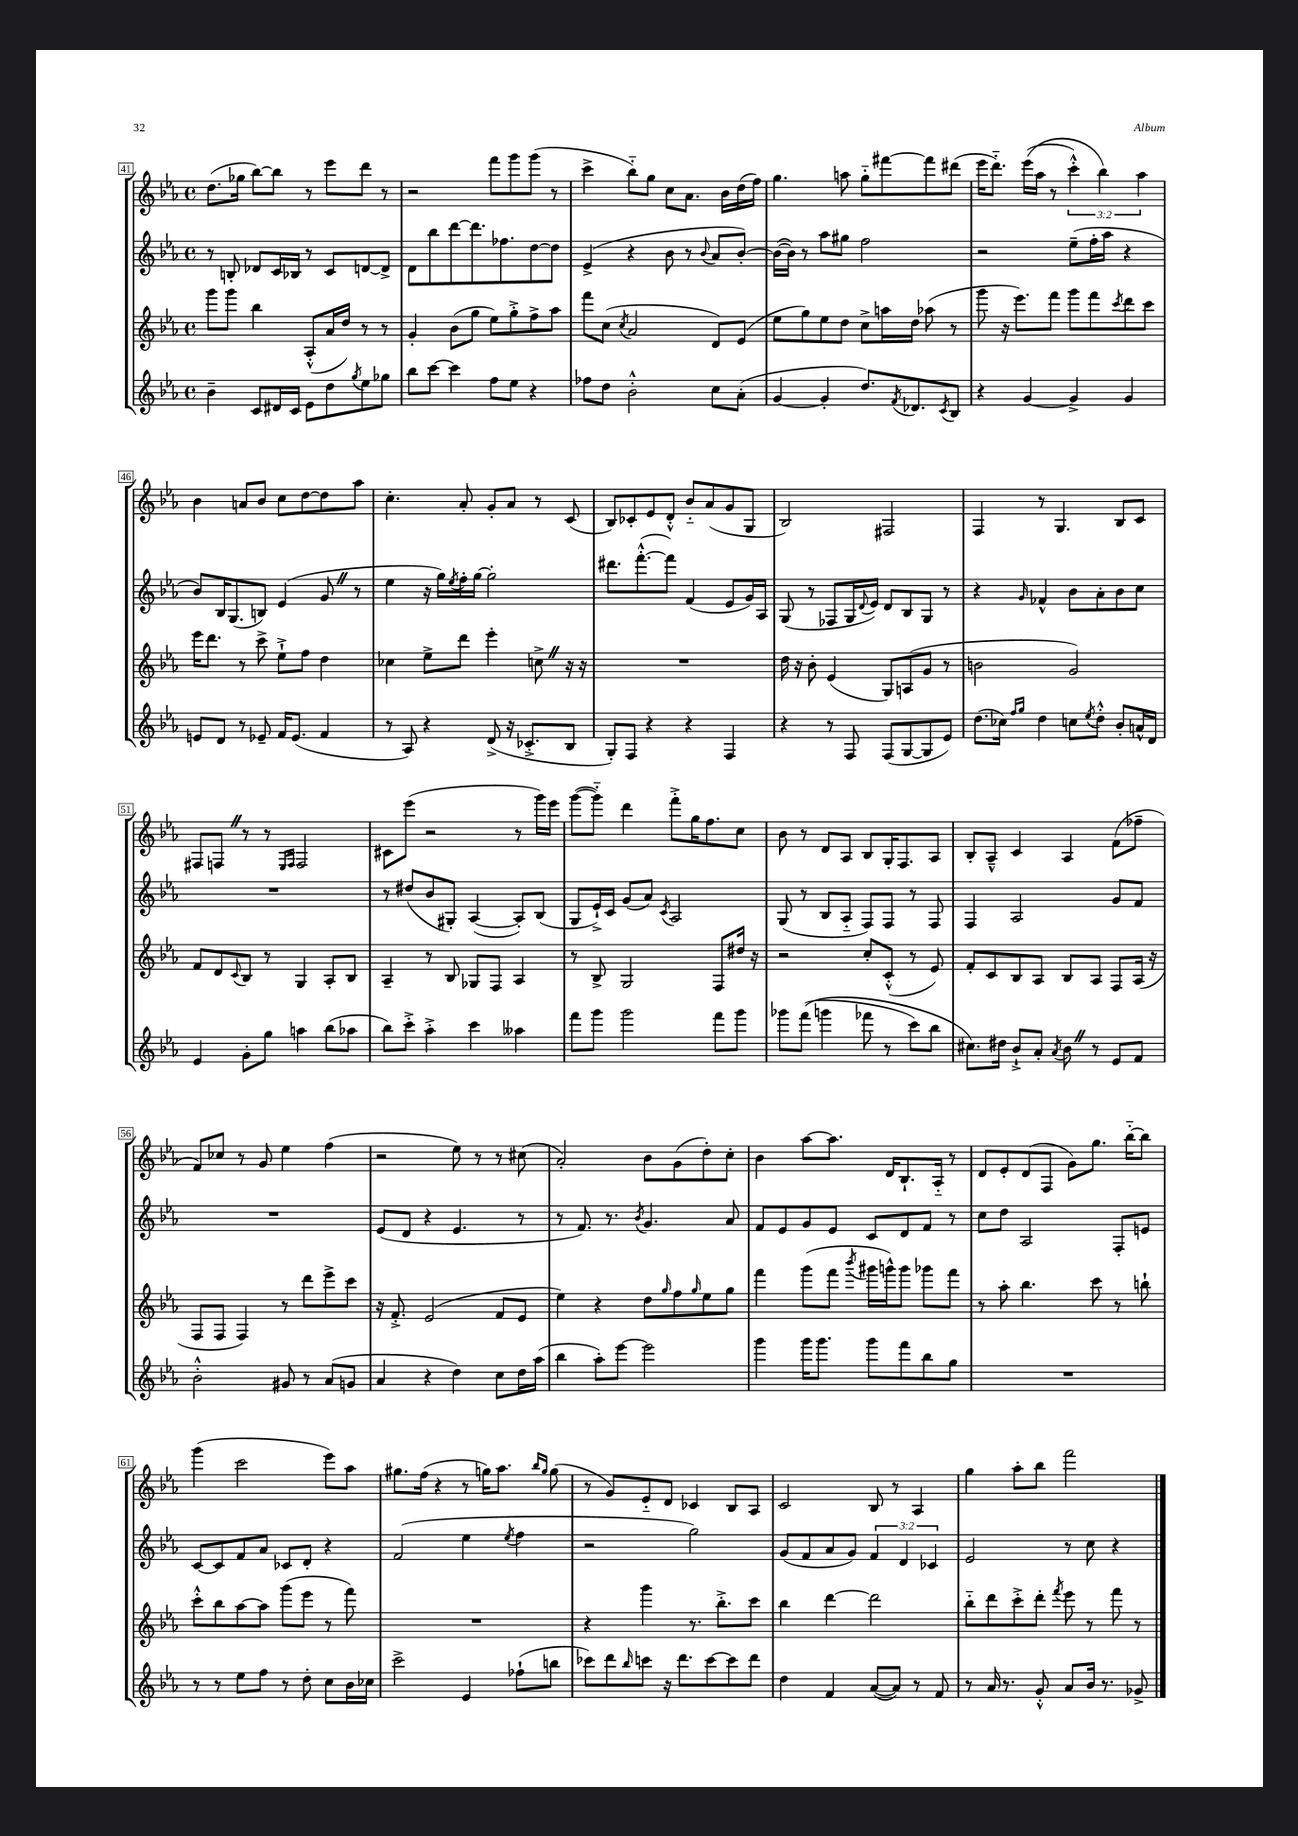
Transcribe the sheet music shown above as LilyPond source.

<<
\new StaffGroup <<
\new Staff = "s0" {
    \clef treble \key ees \major \defaultTimeSignature \time 4/4 \override Staff.TupletNumber.text = #tuplet-number::calc-fraction-text
    d''8.( ges''16 bes''8~) bes''8 r8 ees'''8 d'''8 r8 |
    r2 f'''8 g'''8 g'''8( r8 |
    c'''4-> bes''8-_) g''8 c''8 aes'8. bes'16 d''16( f''16) |
    g''4. a''8 g''8-_ fis'''8~ fis'''8 dis'''8( |
    ees'''16 d'''8.-_) ees'''16(\( aes''16 r8 \tuplet 3/2 { c'''4-.-^) bes''4\) aes''4 } |
    bes'4 a'8 bes'8 c''8 d''8~ d''8 aes''8 |
    c''4.-. aes'8-. g'8-. aes'8 r8 c'8( |
    bes8) ces'8-. ees'8 d'8-.-^ bes'8-_ aes'8( g'8 g8 |
    bes2) fis2 |
    f4 r8 g4. bes8 c'8 |
    fis8 f8 \once \override BreathingSign.text = \markup { \musicglyph "scripts.caesura.straight" } \breathe r8 r8 \grace { ees16 f16 } f2 |
    cis'8 ees'''8( r2 r8 g'''16) ees'''16 |
    g'''8~( g'''8-_) d'''4 f'''8-.-> g''16 f''8. c''8 |
    bes'8 r8 d'8 aes8 bes8 g16-. f8. aes8 |
    bes8-. aes8---^ c'4 aes4 f'8( fes''8-- |
    f'8) ces''8 r8 g'8 ees''4 f''4( |
    r2 ees''8) r8 r8 cis''8( |
    aes'2-.) bes'8 g'8( d''8-.) c''8-. |
    bes'4 aes''8~ aes''8. d'16 bes8.-! aes16-_ r8 |
    d'8 ees'8-. d'8( f8 g'8) g''8. bes''16~-_ bes''8 |
    g'''4( c'''2 ees'''8) aes''8 |
    gis''8. f''16( r4 r8 g''16) aes''8. \grace { bes''16 g''16 } g''8( |
    r8 g'8) ees'8-_ d'8 ces'4 bes8 aes8 |
    c'2 bes8 r8 aes4 |
    g''4 aes''8-. bes''8 f'''2 \bar "|." |
}
\new Staff = "s1" {
    \clef treble \key ees \major \defaultTimeSignature \time 4/4 \override Staff.TupletNumber.text = #tuplet-number::calc-fraction-text
    r8 b8-. des'8 c'16 bes16 r8 c'8 d'8~ d'8-> |
    d'8 bes''8 d'''8~ d'''8. fes''8. d''8~ d''8 |
    ees'4->( r4 bes'8 r8 \appoggiatura { bes'8 } aes'8 bes'8~-.) |
    bes'16~( bes'16) r8 aes''8 gis''8 f''2 |
    r2 ees''8--( f''16-. aes''16 r4 |
    bes'8) bes16 g8.( b8) ees'4( g'8 \once \override BreathingSign.text = \markup { \musicglyph "scripts.caesura.straight" } \breathe r8 |
    ees''4 r16 g''16) \acciaccatura { ees''8 } f''16-. g''16~ g''2-. |
    dis'''8. f'''8.~-.-^( f'''8) f'4( ees'8 g'16) aes16 |
    g8( r8 fes8 g16 \appoggiatura { d'8 } ees'16) d'8 bes8 g8 r8 |
    r4 \grace { g'16 } fes'4-^ bes'8 aes'8-. bes'8 c''8 |
    R1 |
    r8 dis''8( bes'8 gis8-.) aes4~( aes8-.) bes8( |
    g8 ees'16-!->) c'16 g'8( aes'8) \acciaccatura { c'8 } aes2 |
    g8( r8 bes8 aes8-_ f8) f8 r8 f8 |
    f4 aes2 g'8 f'8 |
    R1 |
    ees'8( d'8 r4 ees'4. r8 |
    r8 f'8.) r8. \acciaccatura { bes'8 } g'4. aes'8 |
    f'8 ees'8 g'8 ees'8 c'8 d'8 f'8 r8 |
    c''8 d''8 aes2 f8-. e'8 |
    c'8~ c'8 f'8 aes'8 ces'8 d'8-. r4 |
    f'2( ees''4 \acciaccatura { ees''8 } f''4 |
    r2 g''2) |
    g'8( f'8 aes'8 g'8) \tuplet 3/2 { f'4 d'4 ces'4 } |
    ees'2 r8 c''8 r4 \bar "|." |
}
\new Staff = "s2" {
    \clef treble \key ees \major \defaultTimeSignature \time 4/4
    g'''8 g'''8 bes''4 aes8-.-^( aes'16 d''16) r8 r8 |
    g'4-. bes'8( g''8 ees''8) g''8-.-> f''8-> aes''8 |
    f'''8 c''8( \acciaccatura { c''8 } aes'2 d'8) ees'8( |
    ees''8 g''8) ees''8 d''8 c''8-> a''16 d''16 aes''8( r8 |
    g'''8 r16 ees'''8.) f'''8 g'''8 f'''8 \acciaccatura { c'''8 } d'''8 c'''8 |
    ees'''16 d'''8. r8 c'''8-> ees''8-!-> f''8 d''4 |
    ces''4 ees''8-> d'''8 ees'''4-. c''8-> \once \override BreathingSign.text = \markup { \musicglyph "scripts.caesura.straight" } \breathe r16 r16 |
    R1 |
    d''16 r16 bes'8-. ees'4( g8) a8( g'8 r8 |
    b'2 g'2) |
    f'8 d'8 \appoggiatura { c'8 } bes8 r8 g4 aes8-. bes8 |
    aes4-- r8 bes8 ges8 f8 aes4 |
    r8 bes8-> g2 f8 dis''16 r16 |
    r2 c''8-. c'8-.-^( r8 ees'8) |
    f'8-. c'8 bes8 aes8 bes8 aes8 f8 aes16( r16 |
    f8 f8 f4) r8 d'''8 ees'''8-> c'''8 |
    r16 f'8.-.-> ees'2( f'8 ees'8 |
    ees''4) r4 d''8 \grace { g''16 } f''8 \grace { g''16 } ees''8 g''8 |
    f'''4 g'''8( f'''8 \acciaccatura { bes'''8 } gis'''16 g'''16-^) g'''8 ges'''8 f'''8 |
    r8 aes''8-. bes''4. c'''8 r8 b''8-! |
    c'''8-.-^ bes''8 aes''8~ aes''8 g'''8( ees'''8 r8 f'''8) |
    R1 |
    r4 g'''4 r8. bes''8.-.-> c'''8 |
    bes''4 d'''4~ d'''2 |
    bes''8-_ d'''8 c'''8-.-> d'''8-. \acciaccatura { f'''8 } ees'''8 r8 f'''8 r8 \bar "|." |
}
\new Staff = "s3" {
    \clef treble \key ees \major \defaultTimeSignature \time 4/4
    bes'4-- c'8 dis'16 c'16 ees'8 d''8 \acciaccatura { g''8 } ees''8 ges''8 |
    bes''8 c'''8~ c'''4 f''8 ees''8 r4 |
    fes''8 d''8 bes'2-.-^ c''8 aes'8-.( |
    g'4~ g'4-. d''8.) \acciaccatura { f'8 } des'8. \acciaccatura { c'8 } bes8 |
    r4 g'4~ g'4-> g'4 |
    e'8 d'8 r8 ees'8-- f'16 ees'8.( f'4 |
    r8 aes8) r4 d'8->( r16 ces'8.-.-> bes8 |
    g8-.) f8 r4 r4 f4 |
    r4 r8 f8 f8( g8~ g8 ees'8) |
    d''8.( ces''16) \grace { f''16 g''16 } d''4 c''8 \acciaccatura { ees''8 } d''8-.-^ bes'8-. a'16-^ d'16 |
    ees'4 g'8-. g''8 a''4 bes''8( aes''8 |
    bes''8) c'''8-.-> aes''4-.-> c'''4 aeses''4 |
    f'''8 g'''8 g'''2 f'''8 g'''8 |
    ges'''8 f'''8(\( g'''4 fes'''8 r8 c'''8) bes''8 |
    cis''8.\) dis''16 bes'8-!-> aes'8-. \acciaccatura { aes'8 } bes'8 \once \override BreathingSign.text = \markup { \musicglyph "scripts.caesura.straight" } \breathe r8 ees'8 f'8 |
    bes'2-.-^ gis'8 r8 aes'8( g'8 |
    aes'4 r4 d''4) c''8 d''16 aes''16( |
    bes''4 aes''8-.) ees'''8~ ees'''2 |
    g'''4 g'''16 g'''8. g'''8 f'''8 bes''8 g''8 |
    R1 |
    r8 r8 ees''8 f''8 r8 d''8-. c''8 bes'16 ces''16 |
    c'''2-> ees'4 fes''8-!( b''8 |
    ces'''8) d'''8 \grace { bes''16 } c'''8 r16 d'''8. c'''8~ c'''8 d'''8 |
    d''4 f'4 aes'8~( aes'8) r8 f'8 |
    r8 aes'16 r8. g'8-.-^ aes'8 bes'16 r8. ges'8-> \bar "|." |
}
>>
>>
\layout { \context { \Score currentBarNumber = #41 \override BarNumber.stencil = #(make-stencil-boxer 0.1 0.3 ly:text-interface::print) } }
